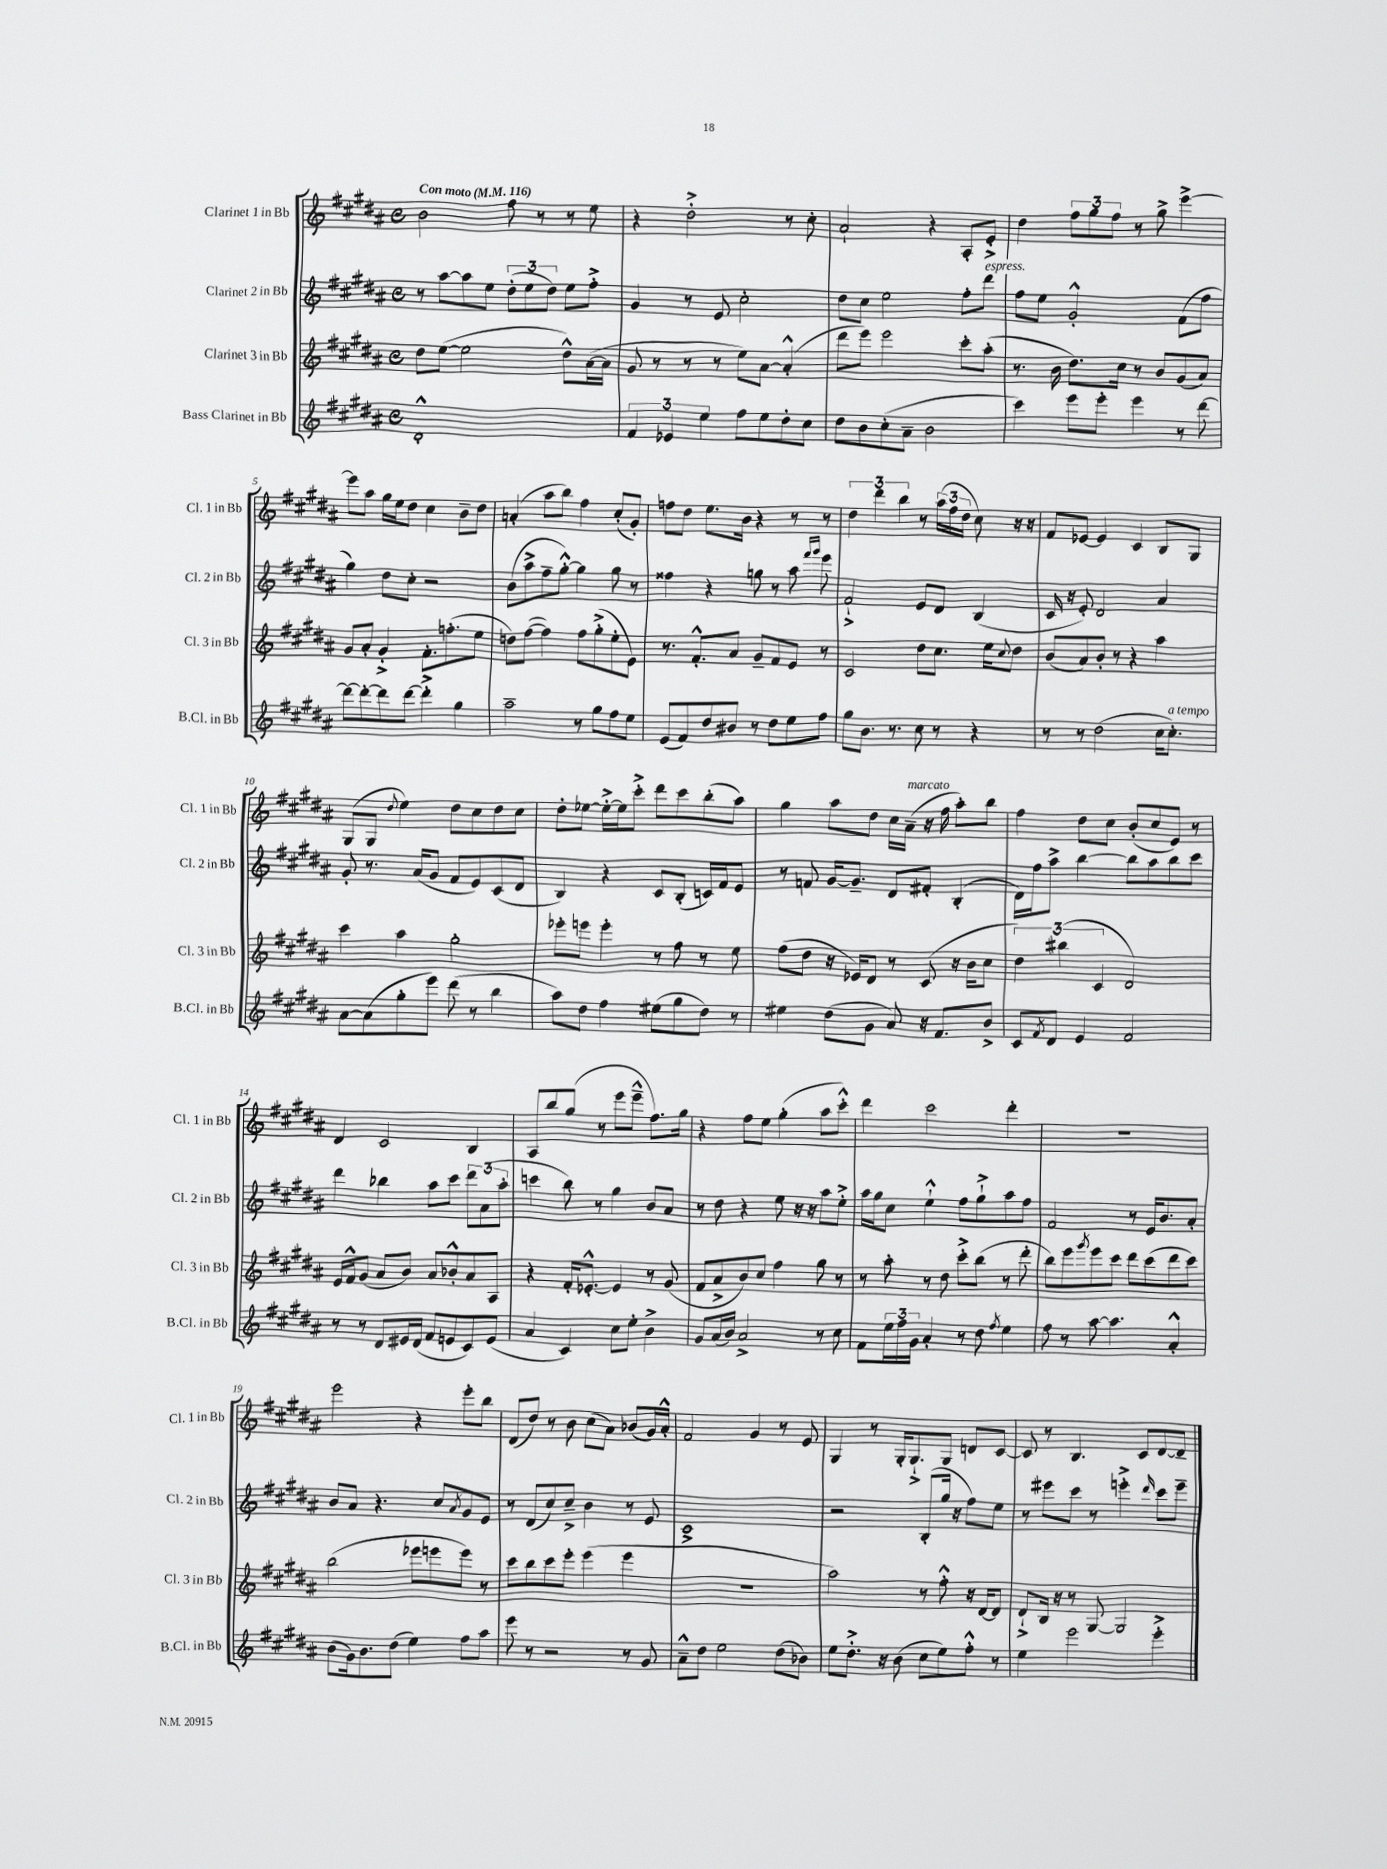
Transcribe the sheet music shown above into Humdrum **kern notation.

**kern	**kern	**kern	**kern
*staff4	*staff3	*staff2	*staff1
*clefG2	*clefG2	*clefG2	*clefG2
*k[f#c#g#d#a#]	*k[f#c#g#d#a#]	*k[f#c#g#d#a#]	*k[f#c#g#d#a#]
*M4/4	*M4/4	*M4/4	*M4/4
*met(c)	*met(c)	*met(c)	*met(c)
*MM116	*MM116	*MM116	*MM116
1d#'^^	8dd#\L	8r	2b\
.	([8ee\J	[8aa#\L	.
.	2ee\]	8aa#\]	.
.	.	8ee\J	.
.	.	(12dd#'\L	8ff#\
.	.	12ee\	.
.	.	.	8r
.	.	12dd#\J)	.
.	8dd#^^\L)	8ee\L	8r
.	([16a#\L	8ff#'^\J	8ee\
.	16a#\]JJ	.	.
=	=	=	=
6f#/	8g#/	4g#/	4r
.	8r	.	.
6e-/	.	.	.
.	8r	8r	2dd#'^\
6ee\	.	.	.
.	8r	8e/	.
8ff#\L	8ee\L)	2cc#'\	.
8ee\	[8a#\J	.	.
8dd#'\	(4a#'^^/]	.	8r
8cc#\J	.	.	8cc#'\
=	=	=	=
8dd#\L	8ddd#\L	8dd#\L	2a#`/
8b\	8eee\J)	8cc#\J	.
(8cc#'\	2eee\	2ee\	.
8a#~\J	.	.	.
2b\	.	.	4r
.	8ccc#'\L	8ff#'\L	8A#'/L
.	(8aa#'\J	8ddd#\J	8e'^/J
=	=	=	=
4ccc#\)	8.r	8ff#\L	4dd#\
.	.	8ee\J	.
.	16b\	.	.
8eee\L	8.dd#\L)	2g#'^^/	12ff#\L
.	.	.	12gg#\
8eee'\J	.	.	.
.	.	.	12ff#\J
.	16cc#\Jk	.	.
4eee\	8r	.	8r
.	8b/L	.	8gg#^\
8r	(8g#/	(8f#\L	[4eee^\
[8ddd#\	8a#/J)	8ff#\J	.
=	=	=	=
8ddd#\_L	8g#/L	4gg#\)	8eee\]L
8ddd#'\_	8a#'/J	.	8aa#\J
8ddd#\]	4g#'^/	8dd#\L	16gg#\LL
.	.	.	16ee\J
[8ddd#\J	.	8cc#'\J	8dd#\J
4ddd#'^\]	8.f#'\L	2r	4cc#\
.	(8.ff'\	.	.
4gg#\	.	.	8b~\L
.	8ee\J	.	8dd#\J
=	=	=	=
2aa#~\	8dd\L)	(8b\L	(4a'/
.	([8ff#\J	8aa#^\	.
.	4ff#\])	8ff#~\	8aa#\L
.	.	[8gg#'^^\J)	8bb\J)
8r	8ff#\L	4gg#\]	4ff#\
8gg#\L	(8gg#'^\	.	.
8ff#\	8ee'\	8gg#\	(8cc#'/L
8ee\J	8e\J)	8r	8g#'/J)
=	=	=	=
(8e/L	8.r	4ff##\	8ff\L
8f#/)	.	.	8dd#\J
.	8.f#'^^/L	.	.
8dd#/	.	4r	8.ee\L
8b#/J	8a#/J	.	.
.	.	.	16b\Jk
8r	8g#~/L	8gg\	4r
8dd#\L	8f#/	8r	.
8ee\	8e/J	8aa#\	8r
.	.	16qqfff#/LL	.
.	.	16qqggg#/JJ	.
8ff#\J	8r	8eee\	8r
=	=	=	=
8gg#\L	2c#/	2f#`^/	6dd#\
8.b\J	.	.	.
.	.	.	6ddd#\
8.r	.	.	.
.	.	.	6bb\
8cc#\	8dd#\L	8e/L	8r
8r	8.cc#\J	8d#/J	(24aa#\LL
.	.	.	24ff#\
.	.	.	24dd#\JJ
4r	.	(4B/	8cc#\)
.	16ee\LK	.	.
.	8qqcc#/	.	.
.	8dd#\J	.	16r
.	.	.	16r
=	=	=	=
8r	(8b/L	16c#/	8f#/L
.	.	16r	.
8r	8a#/)	8e'/)	[8e-/J
(2dd#\	8b'/J	2d#/	4e-/]
.	8r	.	.
.	4r	.	4c#/
16cc#\LK	4aa#\	4a#/	8B/L
8.cc#'\J)	.	.	.
.	.	.	8G#/J
=	=	=	=
[8a#\L	4ccc#\	8g#'/	(8G#/L
(8a#\]	.	8.r	8G#/J
.	.	.	8qqdd#/
8gg#'\	4aa#\	.	4ee\)
.	.	(16a#/LK	.
8eee\J)	.	8g#/J	.
(8ddd#\	2gg#'\	8f#/L	8dd#\L
8r	.	8e/)	8cc#\
4bb\	.	(8c#/	8dd#\
.	.	8d#/J	8cc#\J
=	=	=	=
8aa#\L)	8eee-'\L	4B/)	8dd#'\L
8dd#\J	8eee\J	.	[8ee-\J
4ff#\	4eee'\	4r	16ee-'^\_LL
.	.	.	16ee-\]J
.	.	.	8ccc#'^\J
(8ee#\L	8r	8c#/L	8ddd#\L
8gg#\	8ff#\	(8B'/J	8ccc#\
8dd#\J)	8r	16c/LL)	(8bb'\
.	.	16f#/J	.
8r	8ee\	8e/J	8aa#\J)
=	=	=	=
4ee#\	(8ff#\L	8r	4gg#\
.	8dd#\J	8f/	.
(8dd#\L	16r	[16g#/LK	8aa#\L
.	16e-/LK)	8.g#~/]J	.
8g#\J	8d#/J	.	8dd#\J
8a#/)	8r	8d#/L	16cc#\LL
.	.	.	(16a#~\JJ
16r	(8c#/	8f#'/J	16r
8.f#/L	.	.	16ff#\
.	16r	(4B'/	8aa#'\L)
.	16b\LK	.	.
8b^/J	8cc#\J	.	8bb\J
=	=	=	=
8c#/L	6dd#\)	16d#\LL)	4ff#\
.	.	16ff#\J	.
8qf#/	.	.	.
8d#/J	.	8aa#^\J	.
.	(6bb#\	.	.
4e/	.	[4bb\	8dd#\L
.	6c#/	.	.
.	.	.	8cc#\J
2f#/	2d#/)	8bb\]L	(8b'/L
.	.	8aa#\	8cc#/
.	.	8bb\	8e/J)
.	.	8ccc#\J	8r
=	=	=	=
8r	16e/LL	4ddd#\	4d#/
.	16f#^^/J	.	.
8r	(8g#/J	.	.
8d#/L	8a#/L	4bb-\	2c#/
16e#/L	8b/J)	.	.
(16d#/JJ	.	.	.
8f#/L	8a#/L	8aa#\L	.
8e/	8b-'^^/	8ccc#\J	.
8c#/)	8a#/	12ddd#\L	4B/
.	.	(12a#\	.
(8e/J	8A#/J	.	.
.	.	12aa#'\J	.
=	=	=	=
4a#/	4r	4ccc\	8A#/L
.	.	.	8bb/
4c#/)	16f#'/LK	8bb\)	(8gg#/J
.	[8.e-'^^/J	.	.
.	.	8r	8r
8cc#\L	4e-/]	4gg#\	8eee\L
8ee'\J	.	.	8eee~^^\J
4b^\	8r	8b/L	8.ff#\L)
.	(8g#/	8a#/J	.
.	.	.	16gg#\Jk
=	=	=	=
8g#/L	8f#/L	8r	4r
(16a#/L	8a#^/	8dd#\	.
16b/JJ)	.	.	.
2a#^/	8b/)	4r	8ff#\L
.	8cc#/J	.	8ee\J
.	4ff#\	8ee\	(4gg#'\
.	.	16r	.
.	.	16r	.
8r	8gg#\	8aa#\L	8aa#\L
8cc#\	8r	8ee'^\J	8ccc#'^^\J)
=	=	=	=
8f#\L	8r	16aa#\LL	4ddd#\
.	.	16gg#\J	.
24ee\L	8aa#'\	8cc#\J	.
24ff#\	.	.	.
24g#\JJ	.	.	.
4a#'/	8r	4ee`^^\	2ccc#\
.	8dd#\	.	.
8r	8ccc#'^\L	8ff#\L	.
8dd#\	(8bb\J	8gg#`^\	.
8qff#/	.	.	.
4ee\	8r	8aa#\	4ddd#'\
.	8ddd#'\	8ff#\J	.
=	=	=	=
8ff#\	8bb\L)	2f#/	1r
8r	8eee\	.	.
.	8qggg#/	.	.
[8aa#\	8eee\	.	.
4.aa#\]	8ccc#\J	.	.
.	8ddd#\L	8r	.
.	(8ccc#\	16e/LK	.
.	.	8.b/	.
4a#'^^/	8ddd#\	.	.
.	8ccc#\J)	8a#'/J	.
=	=	=	=
(8b\L	(2bb\	8b/L	2eee\
16g#\k)	.	8a#/J	.
8.b\	.	.	.
.	.	4.r	.
(8dd#\J	.	.	.
4ee\)	8eee-\L	.	4r
.	8eee\	8cc#/L	.
.	.	8qa#/	.
8ff#\L	8eee\J)	8g#/	8eee'\L
8aa#\J	8r	8e/J	8bb\J
=	=	=	=
8eee\	8ccc#\L	8r	(8d#/L
8r	8bb\	(8d#/L	8dd#/J)
2r	8ccc#\	8cc#/)	8r
.	8eee'\J	8cc#~^/J	8b\
.	(4eee\	4b\	(8cc#\L
.	.	.	8a#\J)
8r	4eee\	8r	(8b-/L
8g#/	.	8e/	16g#/L)
.	.	.	16a#'^^/JJ
=	=	=	=
8a#~^^\L	1r	1c#^	2f#/
8dd#\J	.	.	.
2ee\	.	.	.
.	.	.	4g#/
(8dd#\L	.	.	8r
8b-\J)	.	.	8e/
=	=	=	=
8ee\L	2aa#\)	2r	4G#/
8.dd#'^\J	.	.	.
.	.	.	8r
16r	.	.	.
(8b\	.	.	16G#'/LK
.	.	.	8.G#`^/
8cc#\L	8r	(8B'/L	.
8ee\)	8ff#'^^\	16gg#/Jk	8G#/J
.	.	16r	.
8ff#'^^\J	16r	8ff#\L)	8d/L
.	[16d#/LK	.	.
8r	8d#/]J	8ee\J	[8c#/J
=	=	=	=
4ee\	8d#`^/L	8r	8c#/]
.	16B/Jk	8eee#\L	8r
.	16r	.	.
2eee\	8r	8ccc#\J	4.B/
.	[8G#/	8r	.
.	2G#/]	4eee'^\	.
.	.	.	8c#/L
.	.	16qqddd#/	.
4eee'^\	.	8ccc#\L	[8d#/
.	.	8eee~\J	8d#~/]J
==	==	==	==
*-	*-	*-	*-
